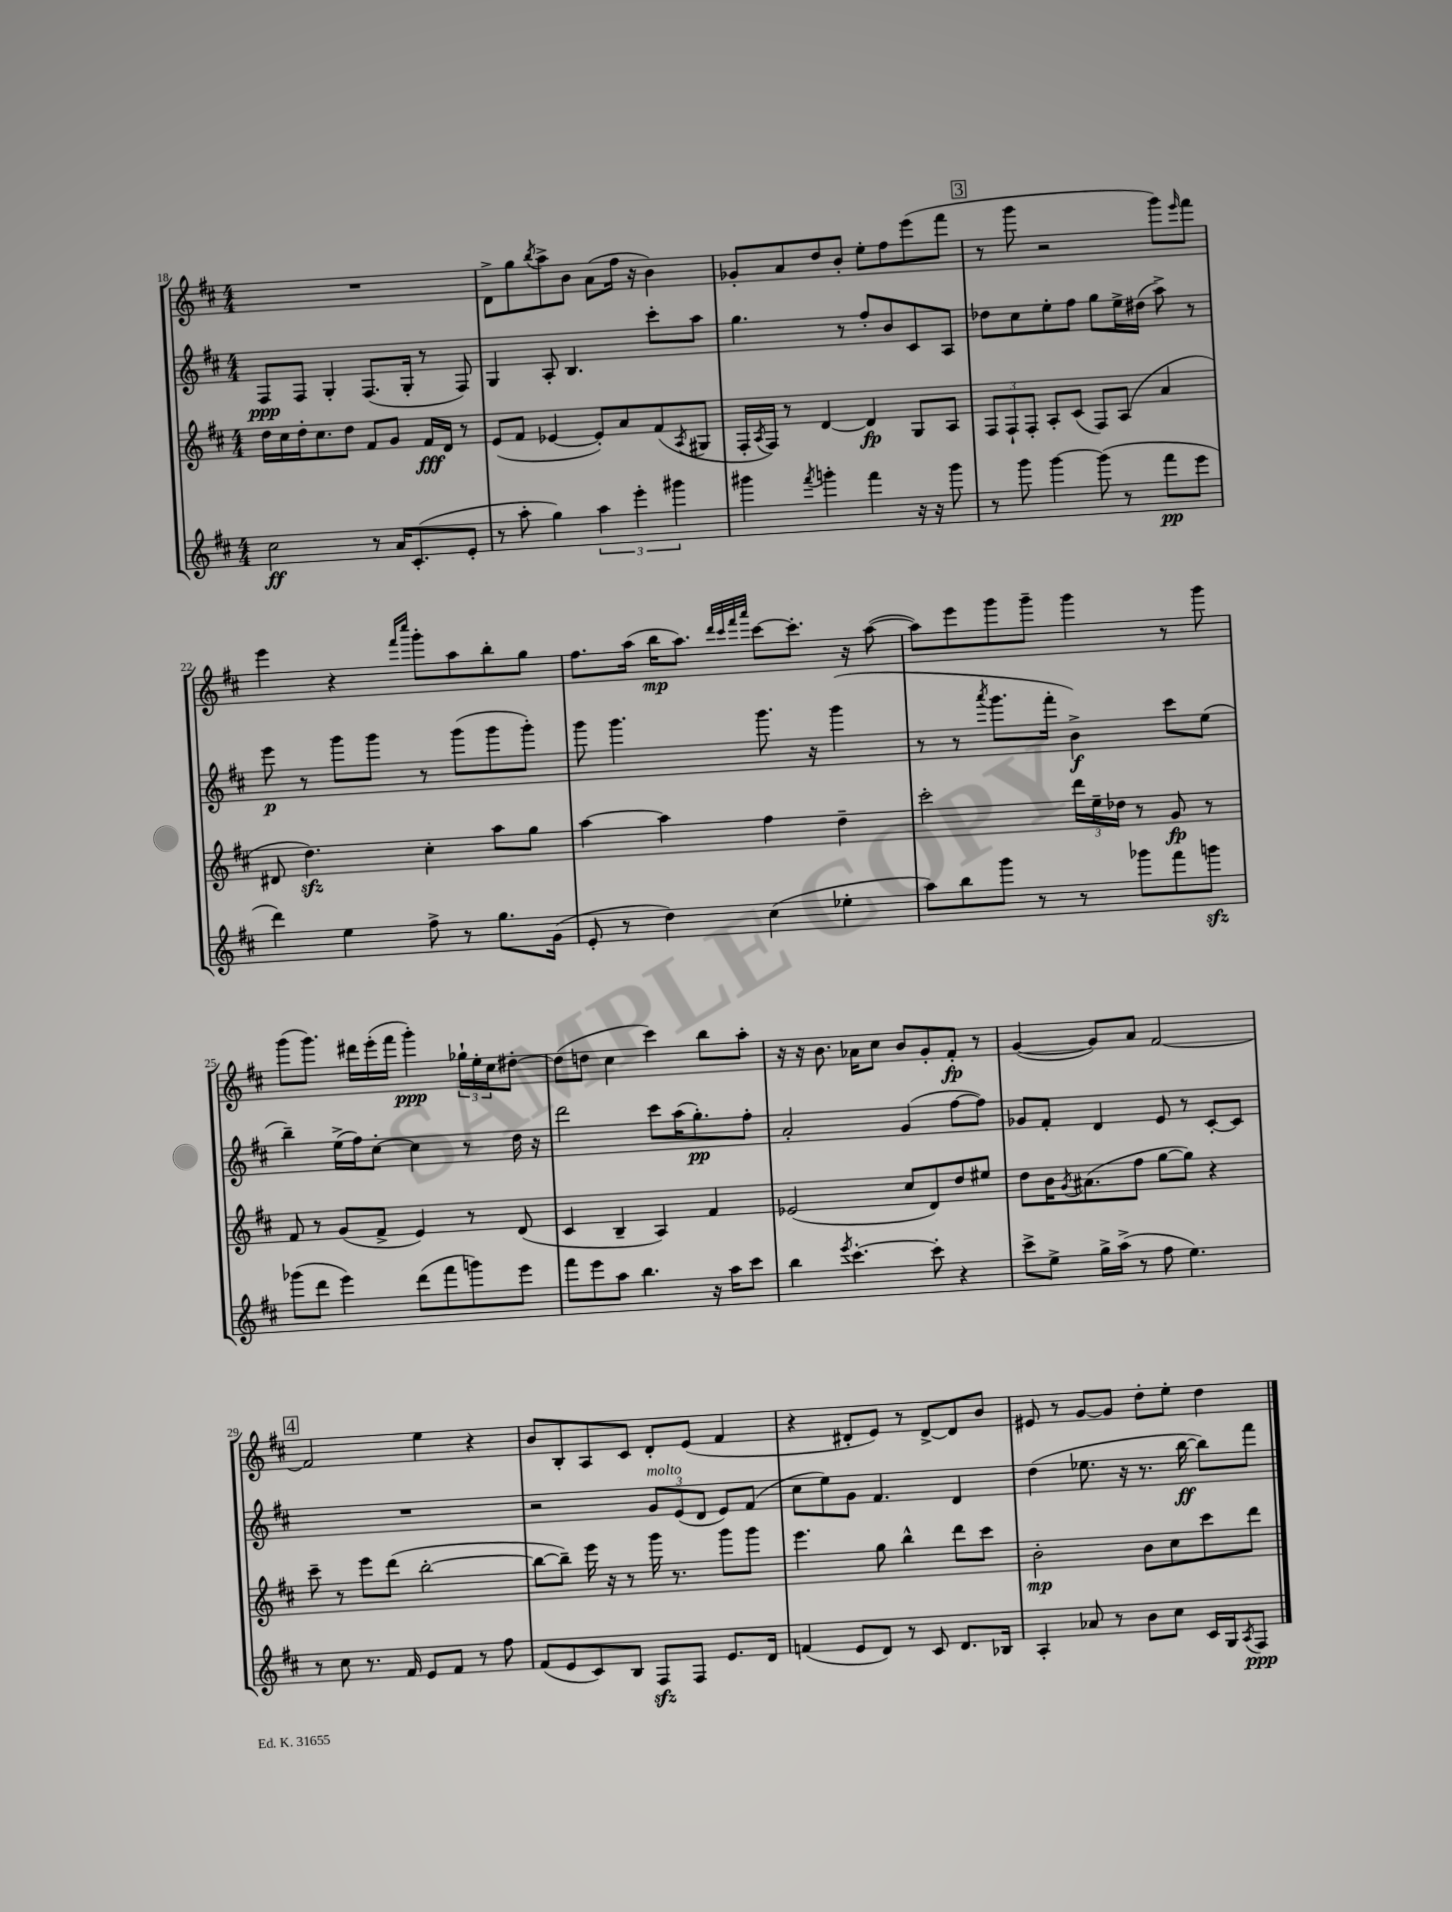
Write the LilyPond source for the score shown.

<<
\new StaffGroup <<
\new Staff = "s0" {
    \clef treble \key d \major \numericTimeSignature \time 4/4
    R1 |
    d'8-> g''8 \acciaccatura { b''8 } a''8-> b'8 a'8( fis''16 r16 b'4) |
    ges'8-. a'8 d''8 b'8-. e''8-. fis''8 e'''8( fis'''8 |
    \mark \markup { \box "3" } r8 g'''8 r2 g'''8) \grace { e'''16 } fis'''8 |
    e'''4 r4 \grace { fis'''16 cis''''16 } g'''8-. a''8 b''8-. g''8 |
    fis''8. a''16( b''16\mp a''8.) \grace { d'''32 cis'''32 fis'''32 a'''32 } cis'''8~ cis'''8.-. r16 a''8~( |
    a''8) e'''8 g'''8 g'''8-- g'''4 r8 g'''8 |
    g'''8( g'''8.) dis'''16 e'''16-.( fis'''16 g'''4-.\ppp) \tuplet 3/2 { ges''16-! e''16-. cis''16 } dis''8~-. |
    dis''8( d''8 cis''4 cis'''4) b''8 a''8-. |
    r16 r16 b'8. aes'16 cis''8 b'8 g'8-. fis'8-.\fp r8 |
    g'4~( g'8) a'8 fis'2~ |
    \mark \markup { \box "4" } fis'2 e''4 r4 |
    b'8 b8-. a8 cis'8 d'8-. e'8( fis'4 |
    r4 dis'8-. e'8) r8 dis'8~-> dis'8 b'8 |
    eis'8 r8 g'8~ g'8 d''8-. e''8-. d''4 \bar "|." |
}
\new Staff = "s1" {
    \clef treble \key d \major \numericTimeSignature \time 4/4
    fis8\ppp fis8 g4-. fis8.( g16-. r8 fis8) |
    g4 a8-. b4. cis'''8-. a''8 |
    g''4. r8 fis''8-. b'8 cis'8 a8 |
    \mark \markup { \box "3" } des''8 cis''8 e''8-. fis''8 g''8 e''16-> dis''16( a''8->) r8 |
    e'''8\p r8 g'''8 g'''8 r8 g'''8( g'''8 g'''8-.) |
    g'''8 g'''4. g'''8. r16 g'''4( |
    r8 r8 \acciaccatura { a'''8 } g'''8. fis'''16-. b'4->\f) cis'''8 e''8( |
    b''4--) e''16->( fis''16) cis''8~-. cis''4 r8 d''16 r16 |
    d'''2 cis'''8 a''16( g''8.-.\pp) fis''8-. |
    a'2-. g'4( fis''8~ fis''8) |
    ges'8 fis'8-. d'4 e'8 r8 cis'8~-. cis'8 |
    \mark \markup { \box "4" } R1 |
    r2 \tuplet 3/2 { g'8^\markup { \italic "molto" } e'8( d'8 } e'8) fis'8( |
    cis''8 e''8) g'8 fis'4. d'4 |
    d''4( ees''8. r16 r8. b''16~\ff b''8) fis'''8 \bar "|." |
}
\new Staff = "s2" {
    \clef treble \key d \major \numericTimeSignature \time 4/4
    d''16 cis''16 d''16-. cis''8. d''8 fis'8 g'8 fis'16\fff d'16 r8 |
    e'8( fis'8 ees'4~ ees'8-.) a'8 fis'8( \acciaccatura { a8 } gis8 |
    fis16-. \acciaccatura { a8 } fis16) r8 d'4~ d'4\fp g8 a8 |
    \mark \markup { \box "3" } \tuplet 3/2 { fis8 fis8-! fis8-. } a8-. cis'8( fis8) a8( a'4 |
    dis'8 d''4.\sfz) cis''4-. a''8 g''8 |
    a''4~ a''4 fis''4 d''4-- |
    cis'''2-. \tuplet 3/2 { d'''16 e''16-- des''16 } r8 g'8\fp r8 |
    fis'8 r8 g'8( fis'8-> e'4) r8 d'8( |
    cis'4 b4-- a4) fis'4 |
    ees'2( cis''8 d'8) d''8 eis''8 |
    d''8 b'16 \acciaccatura { g'8 } ais'8.( fis''8 g''8~ g''8) r4 |
    \mark \markup { \box "4" } cis'''8-- r8 e'''8 d'''8( b''2~-. |
    b''8~ b''8--) e'''16 r16 r8 g'''16 r8. g'''8 g'''8 |
    e'''4. g''8 b''4-^ d'''8 cis'''8 |
    b'2-.\mp b'8 cis''8 cis'''8 d'''8 \bar "|." |
}
\new Staff = "s3" {
    \clef treble \key d \major \numericTimeSignature \time 4/4
    cis''2\ff r8 a'16 cis'8.-.( e'8-. |
    r8 a''8-. g''4) \tuplet 3/2 { a''4 e'''4-. gis'''4 } |
    gis'''4 \acciaccatura { fis'''8 } g'''4-. fis'''4 r16 r16 g'''8 |
    \mark \markup { \box "3" } r8 g'''8 g'''4~ g'''8( r8 fis'''8\pp e'''8 |
    d'''4) e''4 fis''8-> r8 g''8. g'16( |
    e'8-. r8 d''4) cis''4( ees''4-. |
    a''8) b''8 g'''8 r8 r8 ges'''8 fis'''8 g'''8\sfz |
    ges'''8( d'''8 e'''4) d'''8( fis'''8 g'''8) e'''8 |
    fis'''8 e'''8 a''8 b''4. r16 a''16 cis'''8 |
    b''4 \acciaccatura { e'''8 } cis'''4.~-. cis'''8-. r4 |
    cis'''8-> e''8-> g''16-> a''16->( r8 fis''8 e''4.) |
    \mark \markup { \box "4" } r8 cis''8 r8. fis'16 e'8 fis'8 r8 fis''8 |
    fis'8( e'8 cis'8) b8 fis8\sfz fis8 e'8. d'16 |
    f'4( e'8 d'8) r8 cis'8 d'8. bes16 |
    a4-. aes'8 r8 b'8 cis''8 cis'16 g16 \acciaccatura { a8 } fis8\ppp \bar "|." |
}
>>
>>
\layout { \context { \Score currentBarNumber = #18 } }
